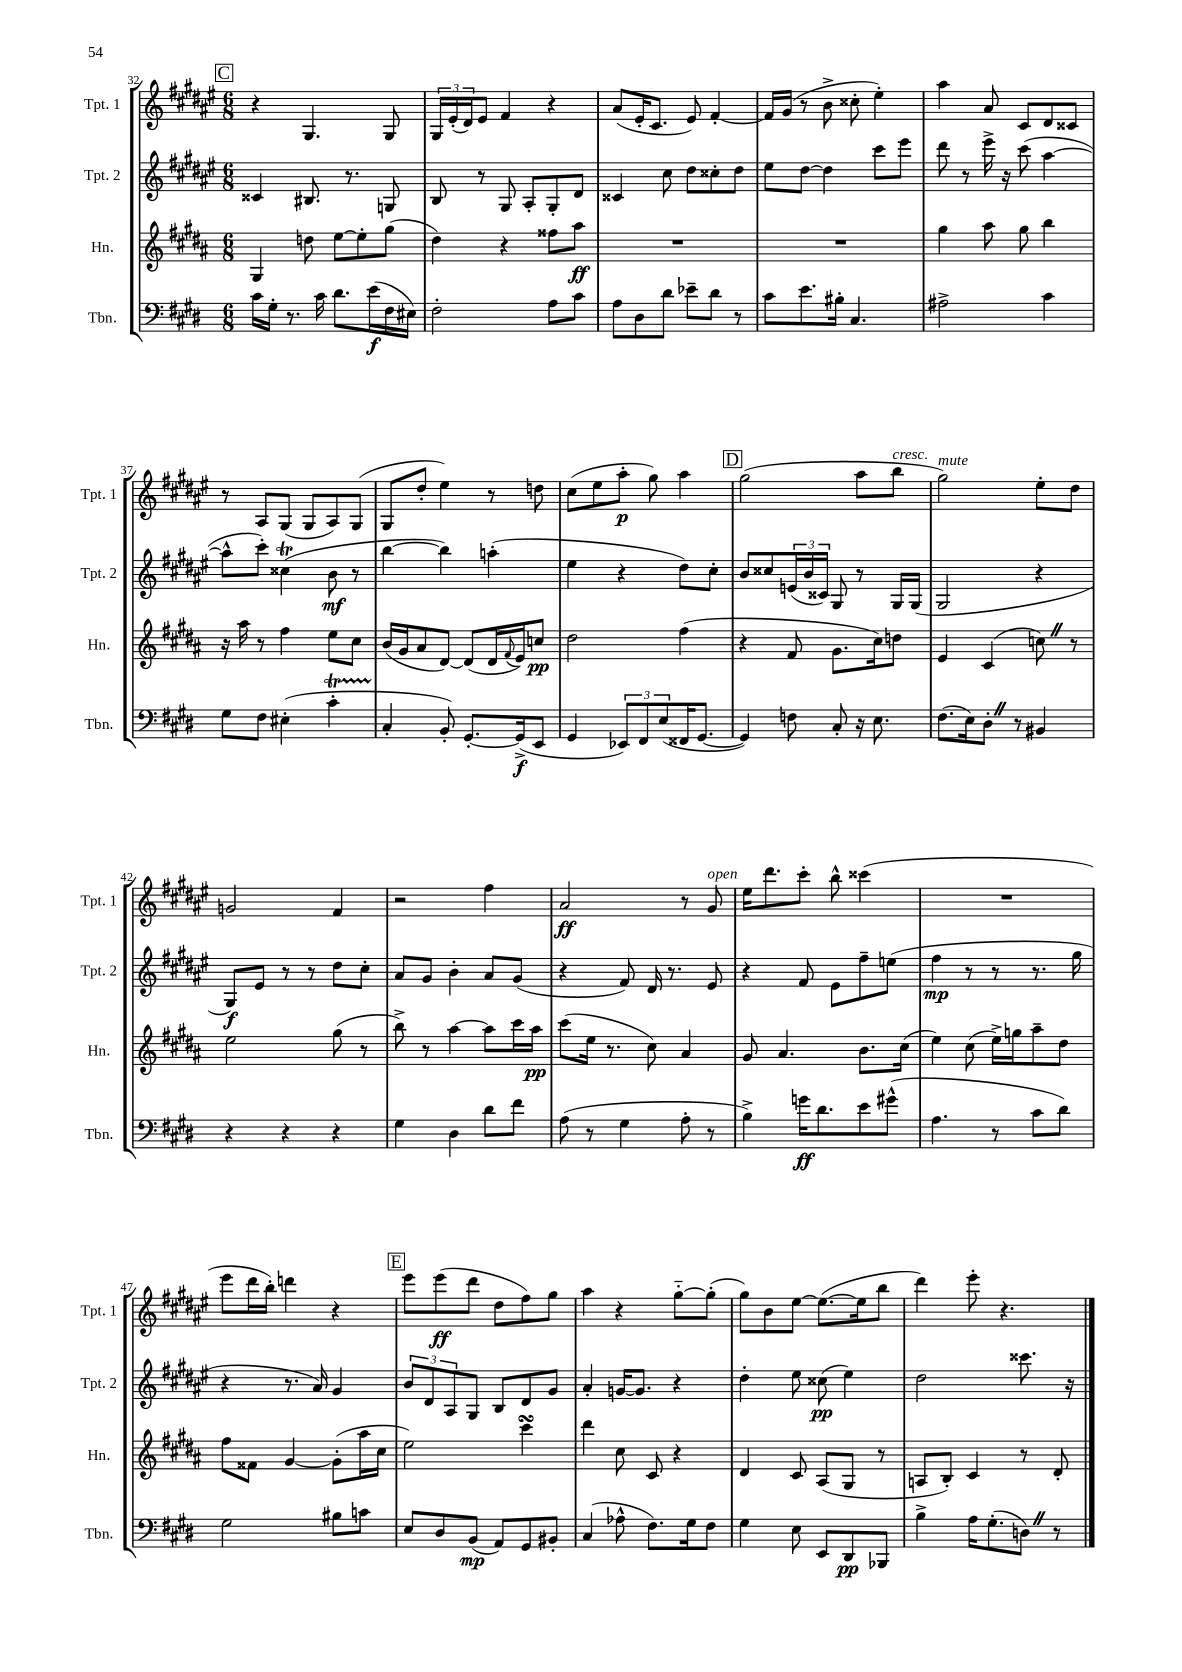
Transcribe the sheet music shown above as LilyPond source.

<<
\new StaffGroup <<
\new Staff = "s0" \with { instrumentName = "Tpt. 1" shortInstrumentName = "Tpt. 1" } {
    \clef treble \key fis \major \numericTimeSignature \time 6/8
    \mark \markup { \box "C" } r4 gis4. gis8 |
    \tuplet 3/2 { gis16 eis'16-.( dis'16) } eis'8 fis'4 r4 |
    ais'8( eis'16-. cis'8. eis'8) fis'4~-. |
    fis'16 gis'16( r8 b'8-> cisis''8-. eis''4-.) |
    ais''4 ais'8 cis'8 dis'8 cisis'8 |
    r8 ais8 gis8( gis8 ais8) gis8( |
    gis8 dis''8-. eis''4) r8 d''8 |
    cis''8( eis''8 ais''8-.\p gis''8) ais''4 |
    \mark \markup { \box "D" } gis''2( ais''8 b''8^\markup { \italic "cresc." } |
    gis''2^\markup { \italic "mute" }) eis''8-. dis''8 |
    g'2 fis'4 |
    r2 fis''4 |
    ais'2\ff r8 gis'8^\markup { \italic "open" } |
    eis''16 dis'''8. cis'''8-. b''8-^ cisis'''4( |
    R2. |
    eis'''8 dis'''16 b''16-.) d'''4 r4 |
    \mark \markup { \box "E" } eis'''8 eis'''8\ff( dis'''8 dis''8 fis''8) gis''8 |
    ais''4 r4 gis''8~-_ gis''8-.( |
    gis''8) b'8 eis''8~ eis''8.~( eis''16 b''8 |
    dis'''4) eis'''8-. r4. \bar "|." |
}
\new Staff = "s1" \with { instrumentName = "Tpt. 2" shortInstrumentName = "Tpt. 2" } {
    \clef treble \key fis \major \numericTimeSignature \time 6/8
    \mark \markup { \box "C" } cisis'4 bis8. r8. g8 |
    b8 r8 gis8 ais8-. gis8-. dis'8 |
    cisis'4 cis''8 dis''8 cisis''8-. dis''8 |
    eis''8 dis''8~ dis''4 cis'''8 eis'''8 |
    dis'''8 r8 eis'''16-> r16 cis'''8( ais''4~ |
    ais''8-^ cis'''8-.) cisis''4\trill( b'8\mf r8 |
    b''4~ b''4) a''4-.( |
    eis''4 r4 dis''8) cis''8-. |
    \mark \markup { \box "D" } b'8 cisis''8 \tuplet 3/2 { e'16( b'16 cisis'16) } gis8 r8 gis16 gis16( |
    gis2 r4 |
    gis8\f) eis'8 r8 r8 dis''8 cis''8-. |
    ais'8 gis'8 b'4-. ais'8 gis'8( |
    r4 fis'8) dis'16 r8. eis'8 |
    r4 fis'8 eis'8 fis''8-- e''8( |
    fis''4\mp r8 r8 r8. gis''16 |
    r4 r8. ais'16) gis'4 |
    \mark \markup { \box "E" } \tuplet 3/2 { b'8 dis'8 ais8 } gis8 b8 dis'8 gis'8 |
    ais'4-. g'16~ g'8. r4 |
    dis''4-. eis''8 cisis''8\pp( eis''4) |
    dis''2 cisis'''8. r16 \bar "|." |
}
\new Staff = "s2" \with { instrumentName = "Hn." shortInstrumentName = "Hn." } {
    \clef treble \key b \major \numericTimeSignature \time 6/8
    \mark \markup { \box "C" } gis4 d''8 e''8~ e''8-. gis''8( |
    dis''4) r4 fisis''8 ais''8\ff |
    R2. |
    R2. |
    gis''4 ais''8 gis''8 b''4 |
    r16 ais''16 r8 fis''4 e''8 cis''8 |
    b'16( gis'16 ais'8 dis'8~) dis'8( dis'16 \appoggiatura { fis'8 } e'16) c''8\pp |
    dis''2 fis''4( |
    \mark \markup { \box "D" } r4 fis'8 gis'8. cis''16) d''8 |
    e'4 cis'4( c''8) \once \override BreathingSign.text = \markup { \musicglyph "scripts.caesura.straight" } \breathe r8 |
    e''2 gis''8( r8 |
    b''8->) r8 ais''4~ ais''8 cis'''16 ais''16\pp |
    cis'''8( e''16 r8. cis''8) ais'4 |
    gis'8 ais'4. b'8. cis''16( |
    e''4) cis''8( e''16->) g''16 ais''8-- dis''8 |
    fis''8 fisis'8 gis'4~ gis'8-.( ais''16 cis''16 |
    \mark \markup { \box "E" } e''2) cis'''4\turn |
    dis'''4 cis''8 cis'8 r4 |
    dis'4 cis'8 ais8( gis8 r8 |
    a8 b8-.) cis'4 r8 dis'8-. \bar "|." |
}
\new Staff = "s3" \with { instrumentName = "Tbn." shortInstrumentName = "Tbn." } {
    \clef bass \key e \major \numericTimeSignature \time 6/8
    \mark \markup { \box "C" } cis'16 gis16-. r8. cis'16 dis'8. e'16\f( fis16 eis16) |
    fis2-. a8 cis'8 |
    a8 dis8 dis'8 ees'8-- dis'8 r8 |
    cis'8 e'8. bis16-. cis4. |
    ais2-> cis'4 |
    gis8 fis8 eis4-.( cis'4-.\startTrillSpan |
    cis4-.\stopTrillSpan b,8-.) gis,8.~-. gis,16->\f( e,8 |
    gis,4 \tuplet 3/2 { ees,8) fis,8 e8( } fisis,16 gis,8.~ |
    \mark \markup { \box "D" } gis,4) f8 cis8-. r16 e8. |
    fis8.( e16) dis8-. \once \override BreathingSign.text = \markup { \musicglyph "scripts.caesura.straight" } \breathe r8 bis,4 |
    r4 r4 r4 |
    gis4 dis4 dis'8 fis'8 |
    a8( r8 gis4 a8-. r8 |
    b4->) g'16\ff dis'8. e'8 gis'8-^( |
    a4. r8 cis'8 dis'8) |
    gis2 bis8 c'8 |
    \mark \markup { \box "E" } e8 dis8 b,8\mp( a,8) gis,8 bis,8-. |
    cis4( aes8-^ fis8.) gis16 fis8 |
    gis4 e8 e,8 dis,8\pp bes,,8 |
    b4-> a16 gis8.-.( d8) \once \override BreathingSign.text = \markup { \musicglyph "scripts.caesura.straight" } \breathe r8 \bar "|." |
}
>>
>>
\layout { \context { \Score currentBarNumber = #32 } }
